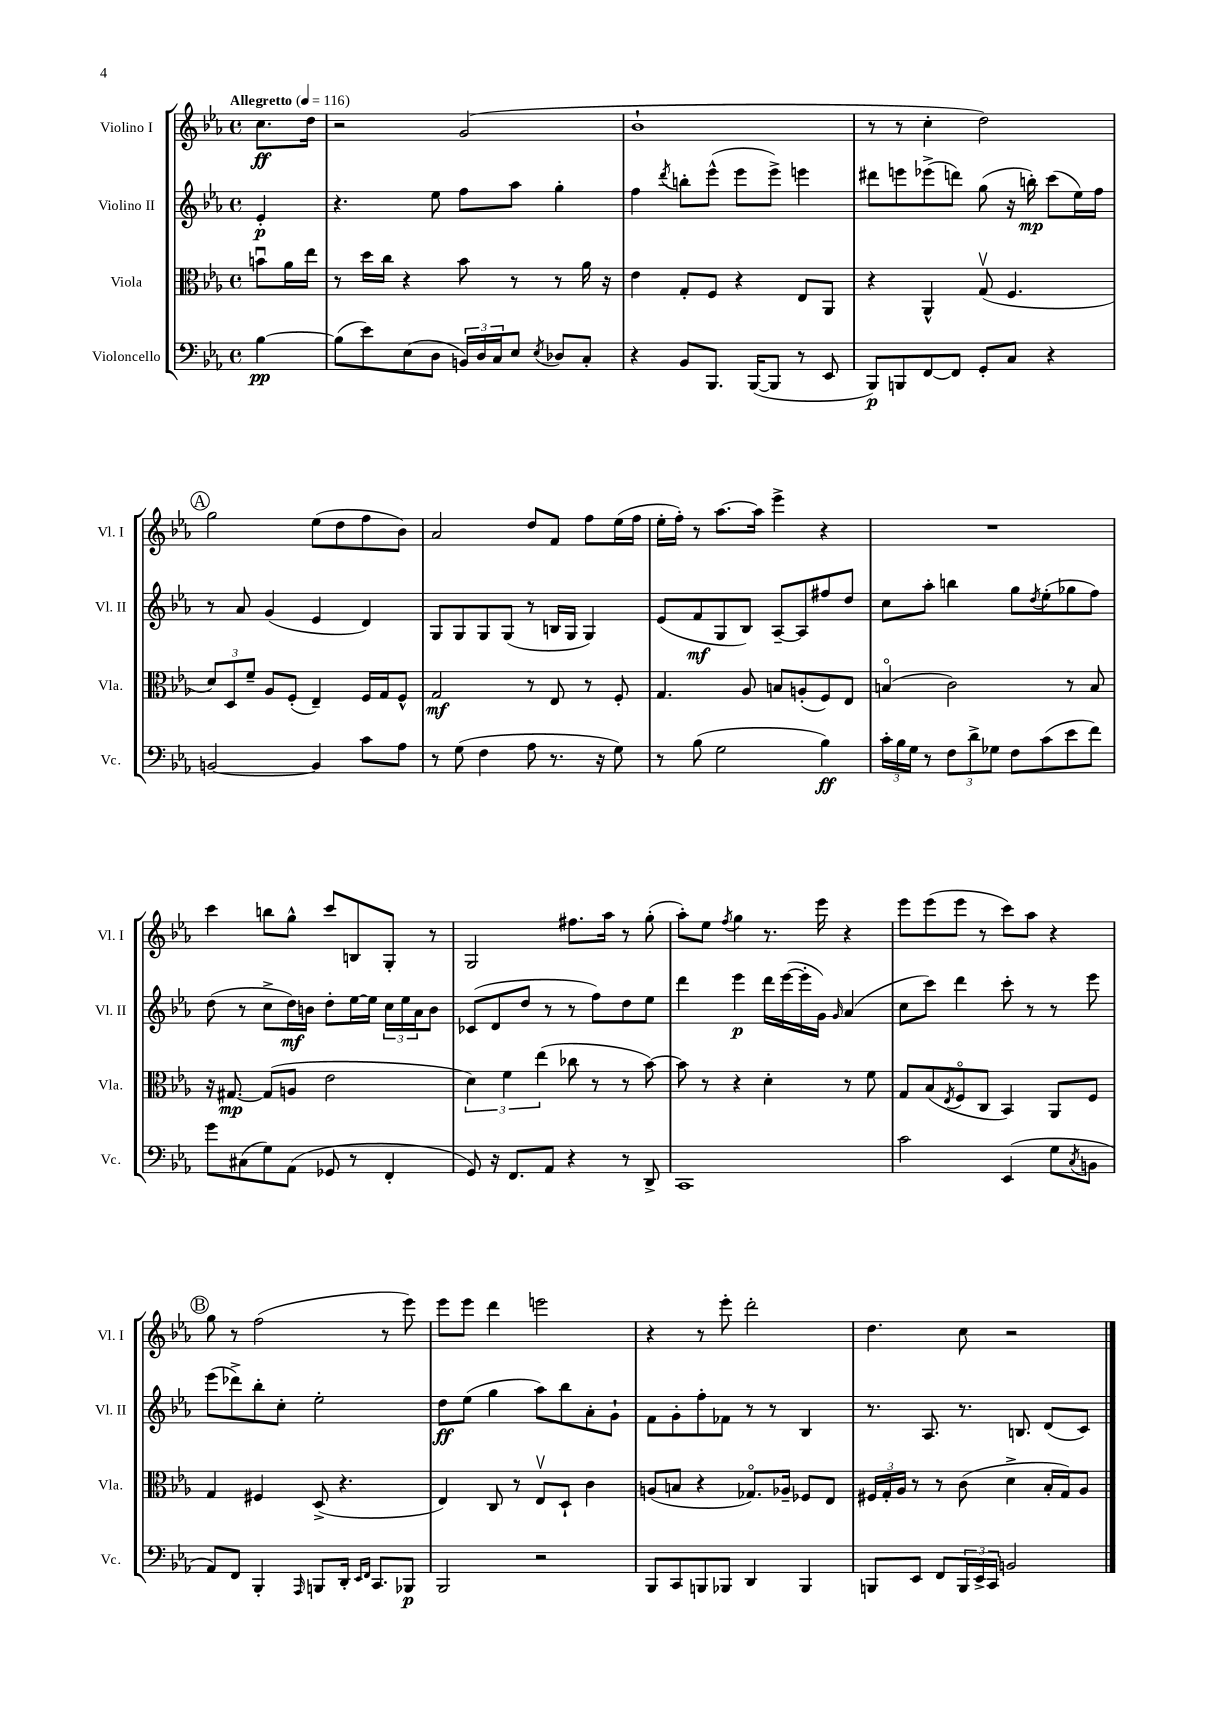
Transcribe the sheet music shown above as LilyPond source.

<<
\new StaffGroup <<
\new Staff = "s0" \with { instrumentName = "Violino I" shortInstrumentName = "Vl. I" } {
    \clef treble \key ees \major \defaultTimeSignature \time 4/4 \partial 4 \tempo "Allegretto" 4 = 116
    c''8.\ff d''16 |
    r2 g'2( |
    bes'1-! |
    r8 r8 c''4-. d''2) |
    \mark \markup { \circle "A" } g''2 ees''8( d''8 f''8 bes'8) |
    aes'2 d''8 f'8 f''8 ees''16( f''16 |
    ees''16-. f''16-.) r8 aes''8.~ aes''16 ees'''4-> r4 |
    R1 |
    c'''4 b''8 g''8-^ c'''8 b8 g8-. r8 |
    g2 fis''8. aes''16 r8 g''8-.( |
    aes''8-.) ees''8 \acciaccatura { f''8 } g''4 r8. ees'''16 r4 |
    ees'''8 ees'''8( ees'''8 r8 c'''8) aes''8 r4 |
    \mark \markup { \circle "B" } g''8 r8 f''2( r8 ees'''8) |
    ees'''8 ees'''8 d'''4 e'''2 |
    r4 r8 ees'''8-. d'''2-. |
    d''4. c''8 r2 \bar "|." |
}
\new Staff = "s1" \with { instrumentName = "Violino II" shortInstrumentName = "Vl. II" } {
    \clef treble \key ees \major \defaultTimeSignature \time 4/4 \partial 4
    ees'4-.\p |
    r4. ees''8 f''8 aes''8 g''4-. |
    f''4 \acciaccatura { d'''8 } b''8-. ees'''8-^( ees'''8 ees'''8->) e'''4 |
    dis'''8 e'''8 ees'''8->( d'''8) g''8( r16 b''16-.\mp) c'''8( ees''16) f''16 |
    \mark \markup { \circle "A" } r8 aes'8 g'4( ees'4 d'4) |
    g8 g8 g8 g8( r8 b16 g16 g4) |
    ees'8( f'8\mf g8 bes8) aes8~-- aes8 fis''8 d''8 |
    c''8 aes''8-. b''4 g''8 \acciaccatura { d''8 } ees''8-.( ges''8 f''8) |
    d''8( r8 c''8-> d''16\mf) b'16 d''8-. ees''16~ ees''16 \tuplet 3/2 { c''16 ees''16 aes'16 } b'8 |
    ces'8( d'8 d''8 r8 r8 f''8) d''8 ees''8 |
    d'''4 ees'''4\p d'''16 ees'''16~( ees'''16-. g'16) \grace { g'16 } aes'4( |
    c''8 c'''8) d'''4 c'''8-. r8 r8 ees'''8 |
    \mark \markup { \circle "B" } ees'''8( des'''8->) bes''8-. c''8-. ees''2-. |
    d''8\ff ees''8( g''4 aes''8) bes''8 aes'8-. g'8-! |
    f'8 g'8-. f''8-. fes'8 r8 r8 bes4 |
    r8. aes8. r8. b8. d'8( c'8) \bar "|." |
}
\new Staff = "s2" \with { instrumentName = "Viola" shortInstrumentName = "Vla." } {
    \clef alto \key ees \major \defaultTimeSignature \time 4/4 \partial 4
    b'8\downbow aes'16 ees''16 |
    r8 d''16 c''16 r4 bes'8 r8 r8 aes'16 r16 |
    ees'4 g8-. f8 r4 ees8 aes,8 |
    r4 aes,4-^ g8\upbow( f4. |
    \mark \markup { \circle "A" } \tuplet 3/2 { d'8) d8 f'8-- } aes8 f8-.( ees4--) f16 g16 f8-^ |
    g2\mf r8 ees8 r8 f8-. |
    g4. aes8 b8 a8-.( f8) ees8 |
    b4\flageolet( c'2) r8 b8 |
    r16 gis8.~\mp gis8( a8 ees'2 |
    \tuplet 3/2 { d'4) f'4 ees''4( } ces''8 r8 r8 bes'8~) |
    bes'8 r8 r4 d'4-. r8 f'8 |
    g8 bes8( \acciaccatura { ees8 } f8\flageolet c8 bes,4) aes,8 f8 |
    \mark \markup { \circle "B" } g4 fis4 d8->( r4. |
    ees4) c8 r8 ees8\upbow d8-! c'4 |
    a8( b8 r4 ges8.\flageolet) aes16-- fes8 ees8 |
    \tuplet 3/2 { fis16 g16-. aes16 } r8 r8 c'8( d'4-> bes16-. g16) aes8 \bar "|." |
}
\new Staff = "s3" \with { instrumentName = "Violoncello" shortInstrumentName = "Vc." } {
    \clef bass \key ees \major \defaultTimeSignature \time 4/4 \partial 4
    bes4~\pp |
    bes8( ees'8) ees8( d8 \tuplet 3/2 { b,16) d16 c16 } ees8 \acciaccatura { ees8 } des8 c8-. |
    r4 bes,8 bes,,8. bes,,16~( bes,,8 r8 ees,8 |
    bes,,8\p) b,,8 f,8~ f,8 g,8-. c8 r4 |
    \mark \markup { \circle "A" } b,2~ b,4 c'8 aes8 |
    r8 g8( f4 aes8 r8. r16 g8) |
    r8 bes8( g2 bes4\ff) |
    \tuplet 3/2 { c'16-. bes16 g16 } r8 \tuplet 3/2 { f8 d'8-> ges8 } f8 c'8( ees'8 f'8) |
    g'8 cis8( g8) aes,8( ges,8 r8 f,4-. |
    g,8) r16 f,8. aes,8 r4 r8 d,8-> |
    c,1 |
    c'2 ees,4( g8 \acciaccatura { c8 } b,8 |
    \mark \markup { \circle "B" } aes,8) f,8 bes,,4-. \grace { aes,,16 } b,,8 d,16-. \grace { ees,16 f,16 } c,8. bes,,8\p |
    bes,,2 r2 |
    bes,,8 c,8 b,,8 bes,,8 d,4 bes,,4 |
    b,,8 ees,8 f,8 \tuplet 3/2 { b,,16 ees,16-> c,16 } b,2 \bar "|." |
}
>>
>>
\layout { \context { \Score \remove "Bar_number_engraver" } }
